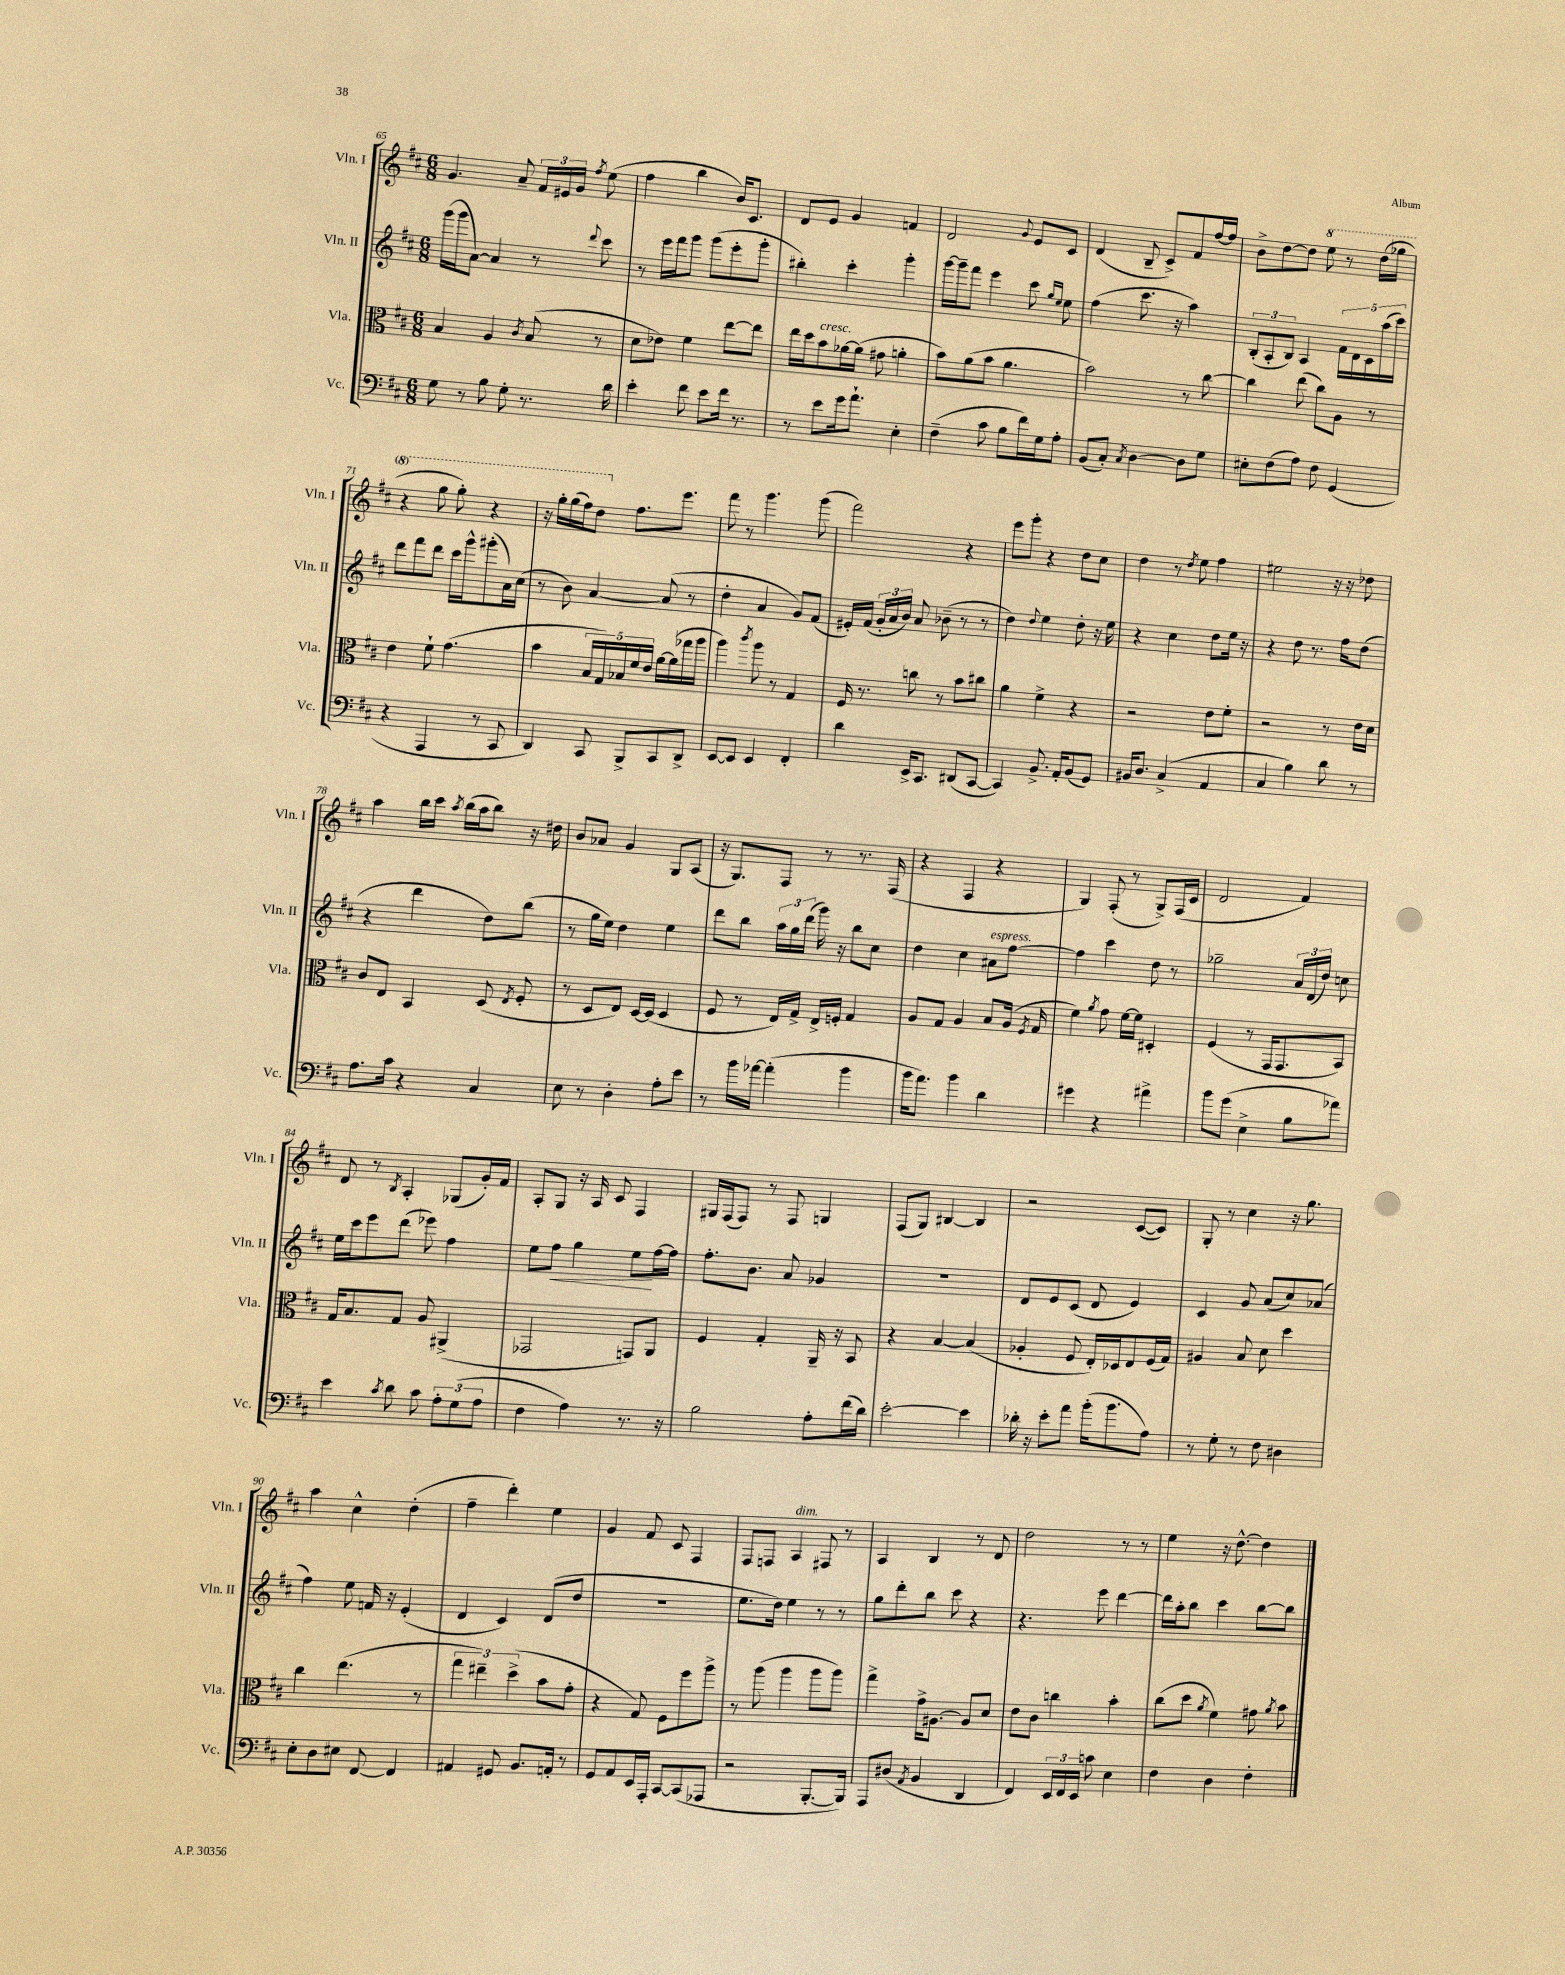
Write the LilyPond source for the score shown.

<<
\new StaffGroup <<
\new Staff = "s0" \with { instrumentName = "Vln. I" shortInstrumentName = "Vln. I" } {
    \clef treble \key d \major \numericTimeSignature \time 6/8
    \autoBeamOff g'4. a'8-- \tuplet 3/2 { fis'16[ eis'16 g'16] } \acciaccatura { fis''8 } e''8( |
    fis''4 b''4 b'16[) cis'8.] |
    d'8[ e'8] g'4 f'4 |
    d'2 \appoggiatura { g'8 } e'8[ cis'8] |
    d'4( b8-- cis'8[->) fis'8 fis''16~ fis''16] |
    b'8[-> d''8~ d''8] \ottava #1 e'''8 r8 d'''16[( ges'''16] |
    r4 g'''8 g'''8-.) r4 |
    r16 g'''16[-. g'''16( fis'''16) d'''8] \ottava #0 fis''8.[ e'''8.] |
    fis'''8 r8 g'''4. g'''8( |
    fis'''2) r4 |
    e'''8[ g'''8]-. r4 d''8[ cis''8] |
    d''4 r8 \acciaccatura { d''8 } e''8 fis''4 |
    eis''2 r16 r16 des''8 |
    a''4 b''16[ cis'''16] \acciaccatura { a''8 } b''16[( a''16 b''8]) r16 dis''16 |
    b'8[ aes'8] g'4 g8[ a8]( |
    r16 g8.[) fis8] r8 r8. fis16( |
    r4 fis4 r4 |
    g4) fis8-.( r8 g8[->) fis16( cis'16] |
    d'2 fis'4) |
    d'8 r8 \acciaccatura { b8 } a4-. ges8[( g'16-.) fis'16] |
    a8[-. g8] r16 a16 cis'8 fis4 |
    gis16[ fis16( fis8]) r8 fis8 g4 |
    fis8[( g8]) bis4~ bis4 |
    r2 cis'8[~( cis'8]) |
    g8-. r8 cis''4 r16 g''8. |
    a''4 cis''4-^ d''4-.( |
    fis''4-- d'''4-.) e''4 |
    g'4 fis'8 cis'8 fis4 |
    fis8[ f8] a4^\markup { \italic "dim." } fis8 r8 |
    a4 b4 r8 d'8 |
    d''2 r8 r8 |
    e''4 r16 d''8.~-^ d''4 \bar "|." |
}
\new Staff = "s1" \with { instrumentName = "Vln. II" shortInstrumentName = "Vln. II" } {
    \clef treble \key d \major \numericTimeSignature \time 6/8
    \autoBeamOff g'''16[( g'''16 a'8]~) a'4 r8 \appoggiatura { d'''8 } cis'''8 |
    r8 e'''16[ fis'''16 g'''8] g'''8[( e'''8-. g'''8]-. |
    bis''4-.) cis'''4-. g'''4-. |
    g'''16[~ g'''16-- fis'''8] e'''4 cis'''8 \grace { g''16[ e''16] } e''8 |
    fis''4( cis'''8. r16 a''4) |
    \tuplet 3/2 { b8[-.( a8-. b8]) } a4 \tuplet 5/4 { fis'16[ d'16 cis'16 a''16( cis'''16]) } |
    d'''8[ fis'''8 d'''8] cis'''16[ g'''16-^ gis'''8-.( a'16) cis''16]( |
    r8 b'8) a'4~ a'8( r8 |
    d''4-. a'4 g'8[) fis'8]( |
    eis'16[-.) fis'16]( \tuplet 3/2 { g'16[-. a'16 b'16]) } a'8 bes'8--( r8 r8 |
    d''4) \appoggiatura { d''8 } e''4 d''8-. r16 e''16 |
    r4 cis''4 d''8[ e''16] r16 |
    r4 d''8 r8. fis''16[ d''8]( |
    r4 d'''4 d''8[) b''8]( |
    r8 g''16[ e''16]) d''4 e''4 |
    d'''8[ b''8] \tuplet 3/2 { a''16[ g''16 d'''16]( } g'''16) r16 b''8[ cis''8] |
    d''4 cis''4 ais'8[^\markup { \italic "espress." } fis''8]~ |
    fis''4 cis'''4 d''8 r8 |
    ges''2-- \tuplet 3/2 { a'16[ d'16( d''16]) } c''8 |
    e''16[ cis'''16 e'''8 d'''8]( ees'''8) fis''4 |
    e''8[ fis''8]\< g''4 e''8[\! fis''16~ fis''16] |
    fis''8.[-. b'8.] a'8 ges'4 |
    r2. |
    d'8[ e'8 cis'8]( d'8 e'4) |
    cis'4 g'8 a'8[( cis''8) aes'8]( |
    fis''4) e''8 f'16 r16 e'4-.( |
    d'4 cis'4) d'8[( d''8] |
    R2. |
    e''8.[ d''16]) e''4 r8 r8 |
    g''8[ d'''8-. b''8] cis'''8 r4 |
    r4. e'''8 d'''4~ |
    d'''16[ a''16-. b''8] cis'''4 b''8[~ b''8] \bar "|." |
}
\new Staff = "s2" \with { instrumentName = "Vla." shortInstrumentName = "Vla." } {
    \clef alto \key d \major \numericTimeSignature \time 6/8
    \autoBeamOff b4 a4 \acciaccatura { cis'8 } b8( r8 |
    d'8[ ees'8]) fis'4 e''8[~ e''8] |
    e''16[ d''16 b'8^\markup { \italic "cresc." } aes'16~ aes'16]( gis'8 a'4-. |
    b'8[) a'8( b'8] a'4. |
    b'2) r8 cis''8~ |
    cis''4 e''8( cis''8[) a8] r8 |
    e'4 fis'8-! g'4.( |
    b'4 \tuplet 5/4 { b16[ g16) bes16 fis'16 e'16] } a'16[~ a'16( ges''16 a''16] |
    a''4) \acciaccatura { cis'''8 } a''8 r8 g4 |
    fis16 r8. c''8 r8 b'8[ cis''8] |
    a'4 fis'4-> r4 |
    r2 e'8[ fis'8]-. |
    r2 r8 e'16[ d'16] |
    cis'8[ e8] b,4 d8( \acciaccatura { e8 } fis8-. |
    r8 d8[ e8]) d16[~ d16]( d4 |
    fis8 r8 e16[) g16]-> e16[-> f16]-. g4 |
    a8[ g8] a4 b8[ a16]( \acciaccatura { fis8 } g16 |
    fis'4) \acciaccatura { a'8 } g'8 fis'16[~ fis'16] dis4-. |
    fis4( r8 g,16[ g,8. b,8]) |
    g16[ b8. g8] a8 ais,4->( |
    ges,2 g,8[) a,8] |
    fis4 g4-. a,16-- r16 b,8 |
    r4 b4~ b4( |
    aes4-. fis8 e16[-.) des16 e8 fis16( g16]) |
    ais4 b8 d'8 d''4 |
    cis''4 e''4.( r8 |
    \tuplet 3/2 { g''4 eis''4--) d''4->( } b'8[ g'8]-. |
    r4 g8) fis8[ fis''8 a''8]-> |
    r8 a''8( a''4 a''8[ a''8]) |
    g''4-> g'16[-> ais8.]~ ais8[ d'8] |
    e'8[ cis'8] c''4 b'4-. |
    cis''8[( d''8] \acciaccatura { a'8 } fis'4) gis'8 \acciaccatura { a'8 } b'8 \bar "|." |
}
\new Staff = "s3" \with { instrumentName = "Vc." shortInstrumentName = "Vc." } {
    \clef bass \key d \major \numericTimeSignature \time 6/8
    \autoBeamOff g8 r8 b8 g8-. r8. d'16 |
    e'4-. fis'8 e'8[ fis'16] r8. |
    r8 e'8[ g'16 a'8.]-! e4-. |
    fis4--( cis'8 b8[ fis'16) g16 a8]-. |
    b,8[( cis8]-.) \acciaccatura { cis8 } d4~ d8[ g8] |
    eis8[-. fis8( a8]) fis8 g,4( |
    r4 a,,4 r8 cis,8 |
    d,4) cis,8 b,,8[-> cis,8 d,8]-> |
    e,8[~ e,8] e,4 fis,4-. |
    d'4 e,16[-> cis,8.] dis,8[( cis,8]~ |
    cis,4) b,8.-> a,16[-. b,8( g,8]) |
    bis,16[ d8.] cis4->( a,4 |
    cis4 b4) d'8 r8 |
    a8.[ cis'16] r4 cis4 |
    e8 r8 d4-. a8[-. e'8] |
    r8 b'16[ aes'16]~ aes'4-.( b'4 |
    b'16[ a'8.]) b'4 d'4 |
    gis'4 r4 ais'4-> |
    b'8[ g'8]( e4-> b8[ aes'8]) |
    e'4 \acciaccatura { cis'8 } d'8 cis'8 \tuplet 3/2 { a8[-. g8( a8] } |
    fis4 a4) r8. r16 |
    b2 a8[-. fis'16( d'16]) |
    e'2~-. e'4 |
    des'16-. r16 e'8[-. a'8] b'16[-.( b'8. a8]) |
    r8 g8-. r8 fis8 dis4 |
    e8[-. d8 eis8] fis,8~ fis,4 |
    ais,4 gis,8 b,8.[ a,16]-. r8 |
    g,8[ a,8 e,16 a,,16]-. cis,8[~ cis,8( aes,,8] |
    r2 b,,8.[~-. b,,16]) |
    a,,8[ dis8]( \acciaccatura { a,8 } b,4 d,4 |
    fis,4) \tuplet 3/2 { e,16[ fis,16 e,16] } c'8 e4 |
    fis4 d4 fis4-. \bar "|." |
}
>>
>>
\layout { \context { \Score currentBarNumber = #65 } }
